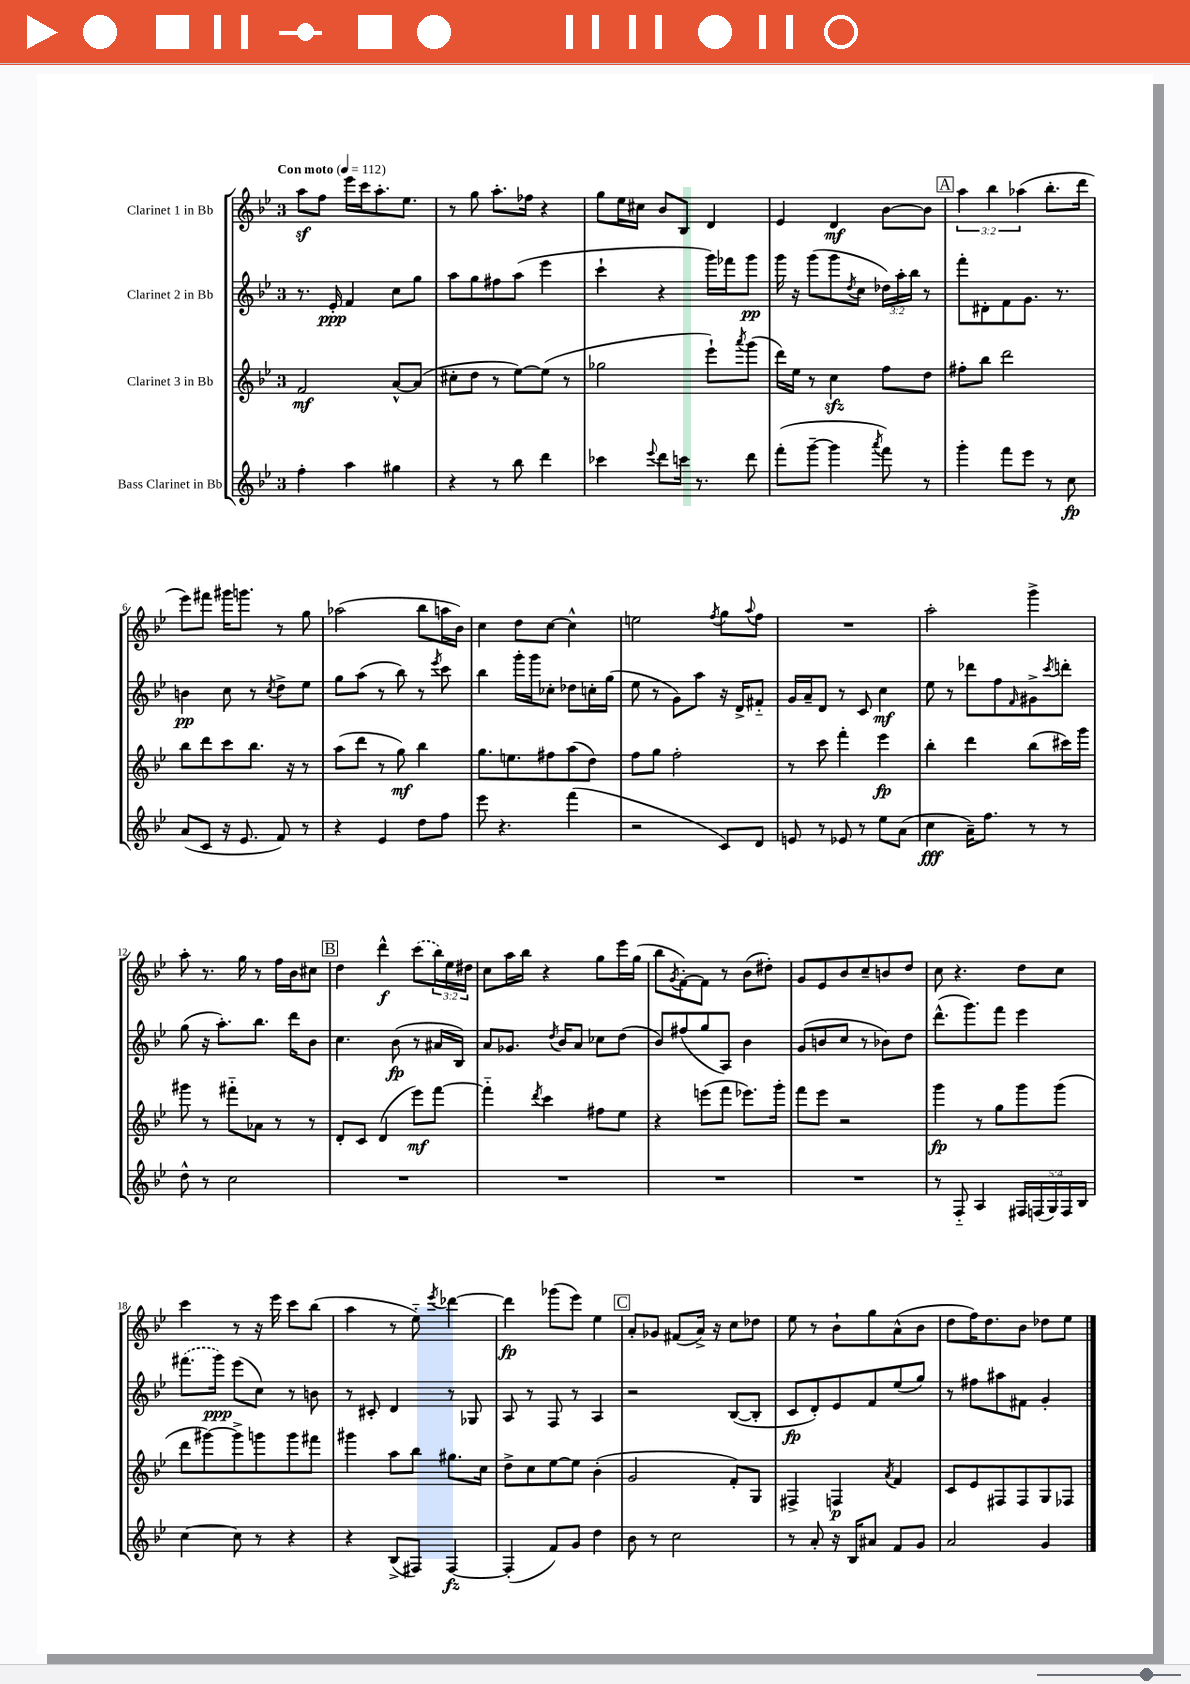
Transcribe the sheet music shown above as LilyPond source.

<<
\new StaffGroup <<
\new Staff = "s0" \with { instrumentName = "Clarinet 1 in Bb" } {
    \clef treble \key bes \major \once \override Staff.TimeSignature.style = #'single-digit \time 3/4 \override Staff.TupletNumber.text = #tuplet-number::calc-fraction-text \tempo "Con moto" 4 = 112
    a''8\sf f''8 ees'''16 c'''16 a''8.-. ees''8. |
    r8 g''8 a''8.-. fes''16 r4 |
    g''8 ees''16 cis''16 bes'8 bes8 d'4 |
    ees'4 d'4\mf bes'8~ bes'8 |
    \mark \markup { \box "A" } \tuplet 3/2 { a''4 bes''4 aes''4( } bes''8.-. d'''16 |
    ees'''8) fis'''8 gis'''16 g'''8. r8 g''8 |
    aes''2( bes''8 a''16 bes'16) |
    c''4 d''8 c''8~ c''4-^ |
    e''2 \acciaccatura { f''8 } g''8 \appoggiatura { a''8 } f''8 |
    R2. |
    a''2-. g'''4-> |
    a''8-. r8. g''16 r8 f''16 bes'16 cis''8 |
    \mark \markup { \box "B" } d''4 d'''4-^\f \once \slurDashed c'''8( \tuplet 3/2 { bes''16) ees''16 dis''16 } |
    c''8 a''16 bes''16 r4 g''8 ees'''16 g''16( |
    bes''8 \acciaccatura { g'8 } f'8~-.) f'8 r8 bes'8( dis''8-.) |
    g'8 ees'8 bes'8 c''8-- b'8 d''8 |
    c''8 r4. d''8 c''8 |
    c'''4 r8 r16 ees'''16 c'''8 bes''8( |
    a''4 r8 ees''8-_) \acciaccatura { ees'''8 } des'''4~ |
    des'''4\fp ges'''8( ees'''8) ees''4 |
    \mark \markup { \box "C" } a'8-. ges'8 fis'8( a'16->) r16 c''8 des''8 |
    ees''8 r8 bes'8-! g''8 a'8-^( bes'8 |
    d''8 f''16) d''8. bes'8 des''8 ees''8 \bar "|." |
}
\new Staff = "s1" \with { instrumentName = "Clarinet 2 in Bb" } {
    \clef treble \key bes \major \once \override Staff.TimeSignature.style = #'single-digit \time 3/4 \override Staff.TupletNumber.text = #tuplet-number::calc-fraction-text
    r8. ees'16-.\ppp f'4 c''8 g''8 |
    a''8 g''8 fis''8 a''8( ees'''4 |
    c'''4-! r4 g'''16) fes'''16 g'''8\pp |
    g'''16 r16 g'''8( g'''8 \acciaccatura { d''8 } c''8 \tuplet 3/2 { des''16) a''16-. bes''16 } r8 |
    \mark \markup { \box "A" } f'''8-. dis'8-. f'8 g'8. r8. |
    b'4\pp c''8 r8 \acciaccatura { c''8 } d''8-> ees''8 |
    g''8 a''8( r8 bes''8) r8 \acciaccatura { ees'''8 } c'''8 |
    bes''4 g'''16-. g'''16 ces''8-. des''8 c''16-. g''16( |
    ees''8 r8 g'8) a''8 r16 d'16-> fis'8-_ |
    g'16 a'16-- d'8 r8 c'8 c''4\mf |
    ees''8 r8 des'''8 f''8 \grace { f'16 } gis'8-> \acciaccatura { c'''8 } d'''8-. |
    g''8( r16 a''8.-.) bes''8. d'''16 bes'8 |
    \mark \markup { \box "B" } c''4. bes'8\fp( r8 ais'16 bes16) |
    a'8 ges'8. \acciaccatura { d''8 } bes'16 a'8 ces''8 d''8( |
    bes'8) fis''8( g''8 a8) bes'4 |
    g'8( b'8 c''8 r8 bes'8) d''8 |
    d'''8.-^( g'''8.) f'''8 ees'''4 |
    \once \slurDashed fis'''8.( g'''16\ppp) ees'''8( c''8) r8 b'8 |
    r8 cis'8-. d'4 r8 ges8 |
    a8 r8 f8 r8 a4 |
    \mark \markup { \box "C" } r2 bes8~( bes8-. |
    c'8\fp d'8-.) ees'8 f'8 ees''8( g''8) |
    r8 fis''8 ais''8 fis'8 g'4-. \bar "|." |
}
\new Staff = "s2" \with { instrumentName = "Clarinet 3 in Bb" } {
    \clef treble \key bes \major \once \override Staff.TimeSignature.style = #'single-digit \time 3/4
    f'2\mf a'8~-^ a'8( |
    cis''8-. d''8 r8 ees''8~) ees''8( r8 |
    ges''2 ees'''8-!) \acciaccatura { a'''8 } g'''8( |
    d'''16) ees''16 r8 c''4\sfz f''8 d''8 |
    \mark \markup { \box "A" } fis''8-. bes''8 d'''2 |
    bes''8 d'''8 c'''8 bes''8. r16 r8 |
    a''8( d'''8 r8 g''8\mf) bes''4 |
    g''8. e''8. fis''8 a''8( d''8) |
    f''8 g''8 f''2-. |
    r8 c'''8 f'''4-. ees'''4\fp |
    bes''4-. d'''4 bes''8( cis'''16) g'''16 |
    gis'''8 r8 fis'''8-_ aes'8 r8 r8 |
    \mark \markup { \box "B" } d'8-. c'8 d'4( ees'''8\mf) f'''8~ |
    f'''4-_ \acciaccatura { d'''8 } c'''4 fis''8 ees''8 |
    r4 e'''8( f'''8 ees'''8.) g'''16-. |
    f'''8 ees'''8 r2 |
    g'''4\fp r8 g''8 g'''8 g'''8( |
    d'''8 gis'''8~) gis'''8-> g'''8 g'''8 fis'''8 |
    gis'''4 a''8 bes''8 gis''8. c''16 |
    d''8-> c''8 ees''8~ ees''8 bes'4-.( |
    \mark \markup { \box "C" } g'2 f'8-.) g8 |
    fis4-> f4\p \acciaccatura { a'8 } f'4 |
    c'8 ees'8 fis8 fis8 g8 fes8 \bar "|." |
}
\new Staff = "s3" \with { instrumentName = "Bass Clarinet in Bb" } {
    \clef treble \key bes \major \once \override Staff.TimeSignature.style = #'single-digit \time 3/4 \override Staff.TupletNumber.text = #tuplet-number::calc-fraction-text
    f''4-. a''4 gis''4 |
    r4 r8 bes''8 d'''4 |
    ces'''4 \appoggiatura { ees'''8 } d'''8 c'''16 r8. d'''8 |
    f'''8-.( g'''8~-- g'''4 \acciaccatura { a'''8 } f'''8) r8 |
    \mark \markup { \box "A" } g'''4-. f'''8 ees'''8 r8 c''8\fp |
    a'8( c'8 r16 ees'8. f'8) r8 |
    r4 ees'4 d''8 f''8 |
    ees'''8 r4. f'''4( |
    r2 c'8) d'8 |
    e'8 r8 ees'8 r8 ees''8 a'8( |
    c''4\fff a'16--) f''8. r8 r8 |
    d''8-^ r8 c''2 |
    \mark \markup { \box "B" } R2. |
    R2. |
    R2. |
    R2. |
    r8 f8-_ a4 \tuplet 5/4 { fis16 f16( g16) f16 bes16 } |
    c''4~ c''8 r8 r4 |
    r4 bes8->( fis8) fis4~\fz |
    fis4-.( f'8) g'8 d''4 |
    \mark \markup { \box "C" } bes'8 r8 c''2 |
    r8 a'8-. r16 bes16 ais'8 f'8 g'8 |
    a'2 g'4 \bar "|." |
}
>>
>>
